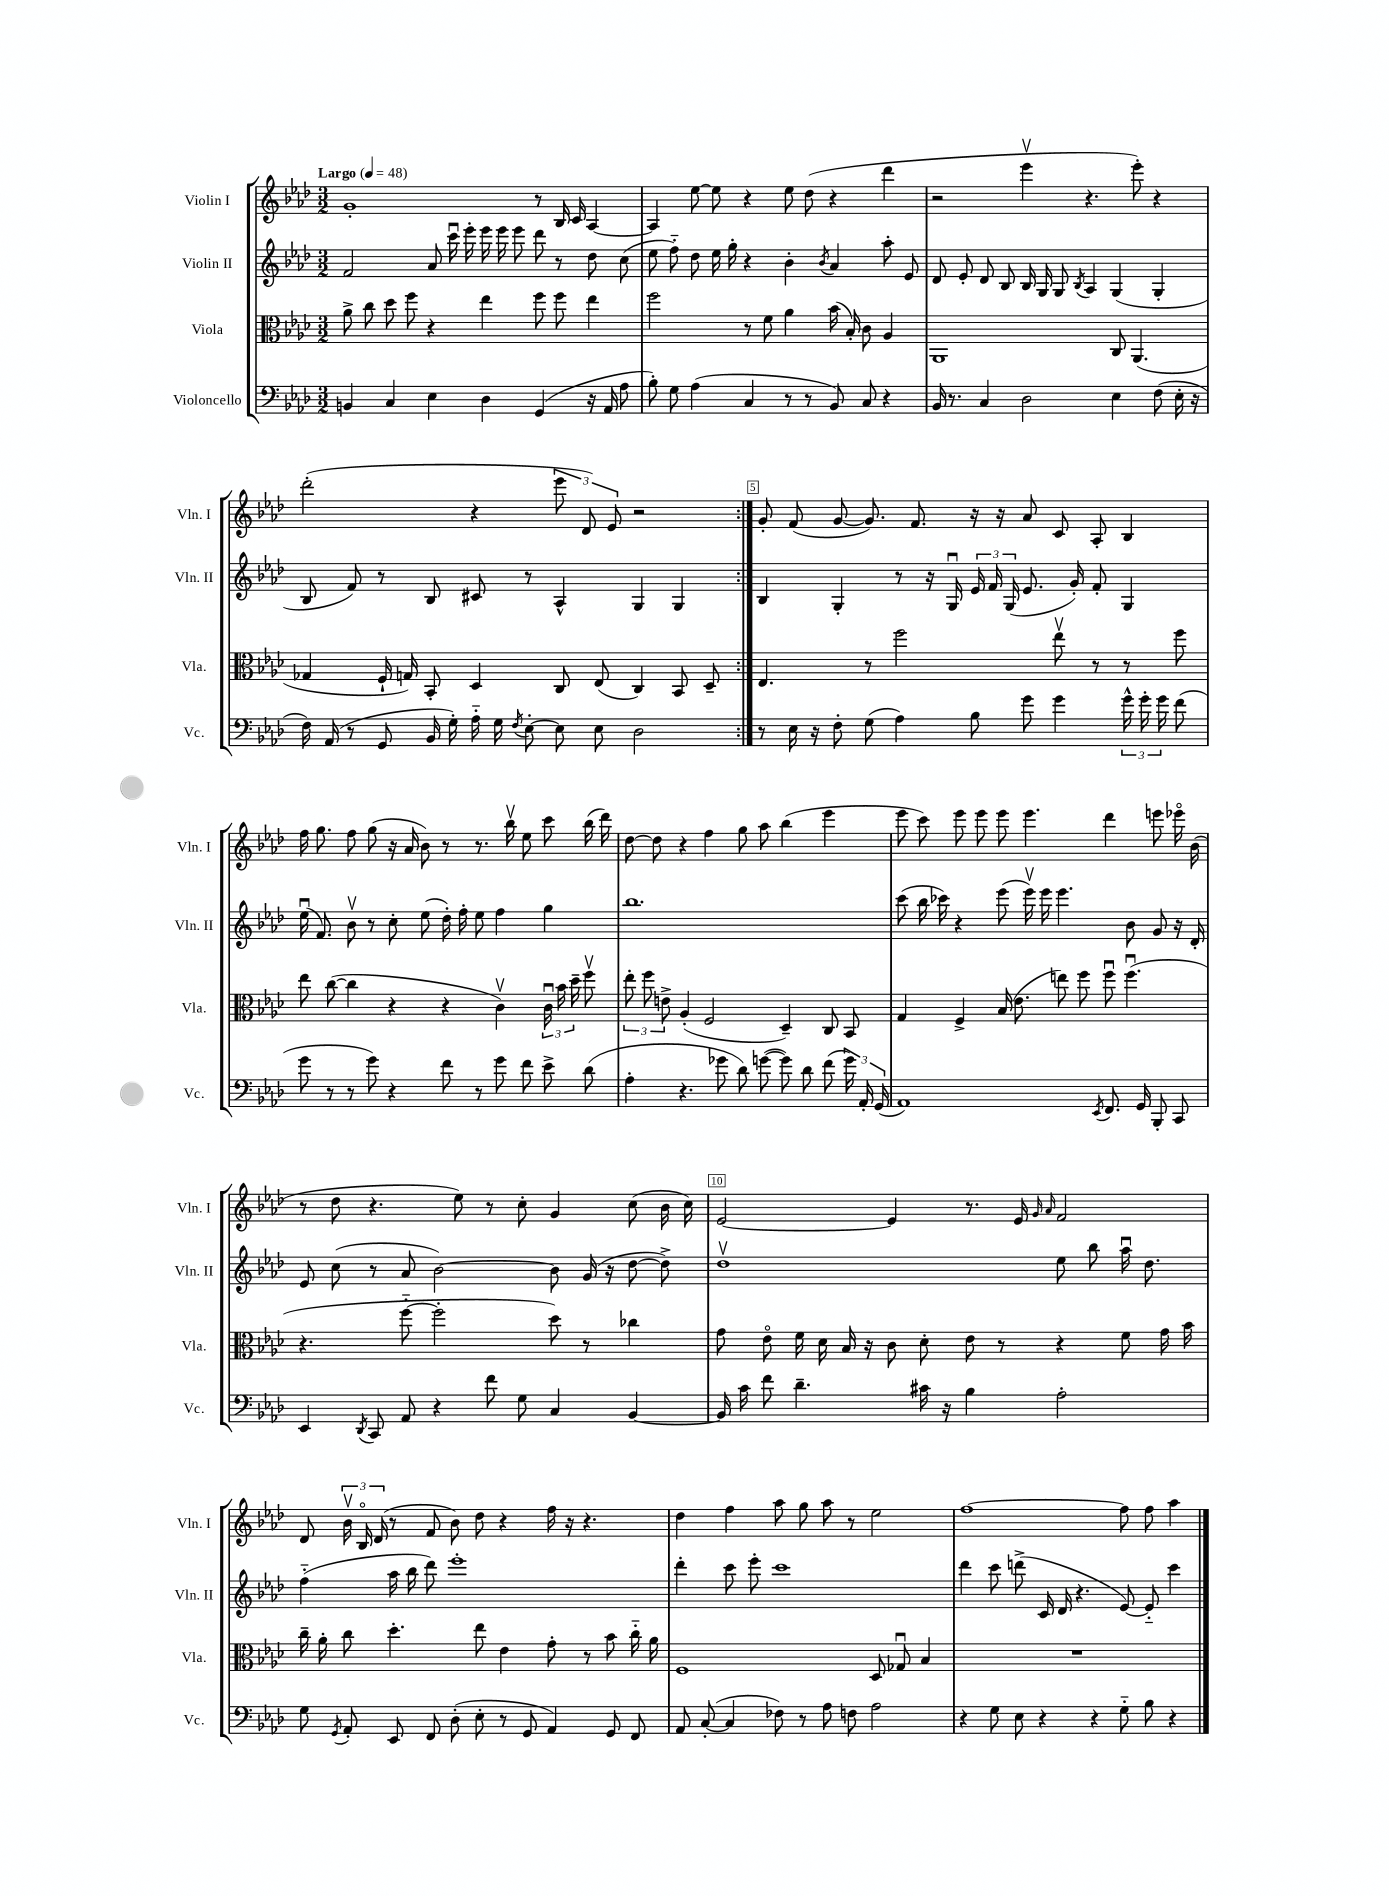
<<
\new StaffGroup <<
\new Staff = "s0" \with { instrumentName = "Violin I" shortInstrumentName = "Vln. I" } {
    \clef treble \key aes \major \numericTimeSignature \time 3/2 \tempo "Largo" 4 = 48
    \autoBeamOff \repeat volta 2 { g'1-. r8 bes16 c'16 aes4~ |
    aes4 ees''8~ ees''8 r4 ees''8 des''8( r4 des'''4 |
    r2 ees'''4\upbow r4. ees'''8-.) r4 |
    des'''2-.( r4 \tuplet 3/2 { ees'''8 des'8) ees'8 } r2 | }
    g'8-. f'8( g'8~ g'8.) f'8. r16 r16 aes'8 c'8 aes8-. bes4 |
    f''16 g''8. f''8 g''8( r16 aes'16 bes'8) r8 r8. bes''16\upbow ees''8 c'''8 bes''16( des'''16) |
    des''8~ des''8 r4 f''4 g''8 aes''8 bes''4( ees'''4 |
    ees'''8 c'''8) ees'''8 ees'''8 ees'''8 ees'''4. des'''4 e'''8 ees'''16\flageolet bes'16( |
    r8 des''8 r4. ees''8) r8 c''8-. g'4 c''8( bes'16 c''16) |
    ees'2~ ees'4 r8. ees'16 \grace { g'16 aes'16 } f'2 |
    des'8 \tuplet 3/2 { bes'16\upbow bes16\flageolet des'16( } r8 f'8 bes'8) des''8 r4 f''16 r16 r4. |
    des''4 f''4 aes''8 g''8 aes''8 r8 ees''2 |
    f''1~ f''8 f''8 aes''4 \bar "|." |
}
\new Staff = "s1" \with { instrumentName = "Violin II" shortInstrumentName = "Vln. II" } {
    \clef treble \key aes \major \numericTimeSignature \time 3/2
    \autoBeamOff \repeat volta 2 { f'2 aes'8 c'''16\downbow ees'''16-. ees'''16 ees'''16 ees'''8 des'''8 r8 des''8 c''8( |
    ees''8 f''8-_) des''8 ees''16 g''16-. r4 bes'4-. \acciaccatura { bes'8 } aes'4 aes''8-. ees'8 |
    des'8 ees'8-. des'8 bes8 bes16 g16 g8 \acciaccatura { bes8 } aes4 g4( g4-. |
    bes8 f'8) r8 bes8 cis'8 r8 aes4-^ g4 g4 | }
    bes4 g4-. r8 r16 g16\downbow \tuplet 3/2 { ees'16 f'16 g16( } ees'8. g'16-.) f'8-. g4 |
    ees''16\downbow( f'8.) bes'8\upbow r8 c''8-. ees''8( des''16-.) f''16-. ees''8 f''4 g''4 |
    bes''1. |
    c'''8( bes''16 ces'''16) r4 ees'''8( ees'''16\upbow) ees'''16 ees'''4. bes'8 g'8 r16 des'16-. |
    ees'8 c''8( r8 aes'8 bes'2~) bes'8 g'16( r16 des''8~ des''8->) |
    des''1\upbow ees''8 bes''8 aes''16\downbow des''8. |
    f''4-_( aes''16 bes''16 des'''8) ees'''1-. |
    des'''4-. c'''8 ees'''8-. c'''1 |
    des'''4 c'''8 d'''8->( c'16 des'16 r4. ees'8~) ees'8-_ c'''4 \bar "|." |
}
\new Staff = "s2" \with { instrumentName = "Viola" shortInstrumentName = "Vla." } {
    \clef alto \key aes \major \numericTimeSignature \time 3/2
    \autoBeamOff \repeat volta 2 { aes'8-> c''8 des''8 f''8 r4 ees''4 f''8 f''8 ees''4 |
    f''2 r8 f'8 aes'4 bes'16( bes16-.) c'8 aes4 |
    aes,1 c8 aes,4.( |
    ges4 f16-! g16) bes,8-. des4 c8 ees8( c4) bes,8 des8-- | }
    ees4. r8 f''2 ees''8\upbow r8 r8 f''8 |
    ees''8 c''8~( c''4 r4 r4 c'4\upbow) \tuplet 3/2 { c'16\downbow bes'16 des''16-- } f''8\upbow |
    \tuplet 3/2 { ees''8-. f''8 e'8-> } aes4-.( f2 des4--) c8 bes,8 |
    g4 f4-> bes16( ees'8. e''8) f''8 f''8\downbow f''4.\downbow( |
    r4. f''8~-_ f''2-. des''8) r8 ces''4 |
    g'8 ees'8\flageolet f'16 des'16 bes16 r16 c'8 des'8-. ees'8 r8 r4 f'8 g'16 bes'16 |
    c''16-- aes'16-. c''8 des''4.-. ees''8 ees'4 g'8-. r8 bes'8 c''16-_ aes'16 |
    f1 des8 ges8\downbow bes4 |
    R1. \bar "|." |
}
\new Staff = "s3" \with { instrumentName = "Violoncello" shortInstrumentName = "Vc." } {
    \clef bass \key aes \major \numericTimeSignature \time 3/2
    \autoBeamOff \repeat volta 2 { b,4 c4 ees4 des4 g,4( r16 aes,16 aes8 |
    bes8-.) g8 aes4( c4 r8 r8 bes,8) c8 r4 |
    bes,16 r8. c4 des2 ees4 f8( ees16-. r16 |
    f16) aes,16( r8 g,8 bes,16 g16-.) aes16-_ g16 \acciaccatura { f8 } ees8~-. ees8 ees8 des2 | }
    r8 ees16 r16 f8-. g8( aes4) bes8 g'8 g'4 \tuplet 3/2 { g'16-^ g'16-. g'16 } f'8( |
    g'8 r8 r8 g'8) r4 f'8 r8 g'8 f'8 ees'8-> des'8( |
    aes4-. r4. ges'8 des'8) g'8~( g'8) des'8 f'8( \tuplet 3/2 { g'16) aes,16-. g,16( } |
    aes,1) \acciaccatura { ees,8 } f,8. g,16 bes,,8-. c,8 |
    ees,4 \acciaccatura { des,8 } c,8 aes,8 r4 f'8 g8 c4 bes,4~ |
    bes,16 c'16 f'8 des'4.-- cis'16 r16 bes4 aes2-. |
    g8 \acciaccatura { g,8 } aes,8-. ees,8 f,8 des8-.( ees8-. r8 g,8 aes,4) g,8 f,8 |
    aes,8 c8~-.( c4 fes8) r8 aes8 f8 aes2 |
    r4 g8 ees8 r4 r4 g8-_ bes8 r4 \bar "|." |
}
>>
>>
\layout { \context { \Score \override BarNumber.break-visibility = ##(#f #t #t) barNumberVisibility = #(every-nth-bar-number-visible 5) \override BarNumber.stencil = #(make-stencil-boxer 0.1 0.3 ly:text-interface::print) } }
